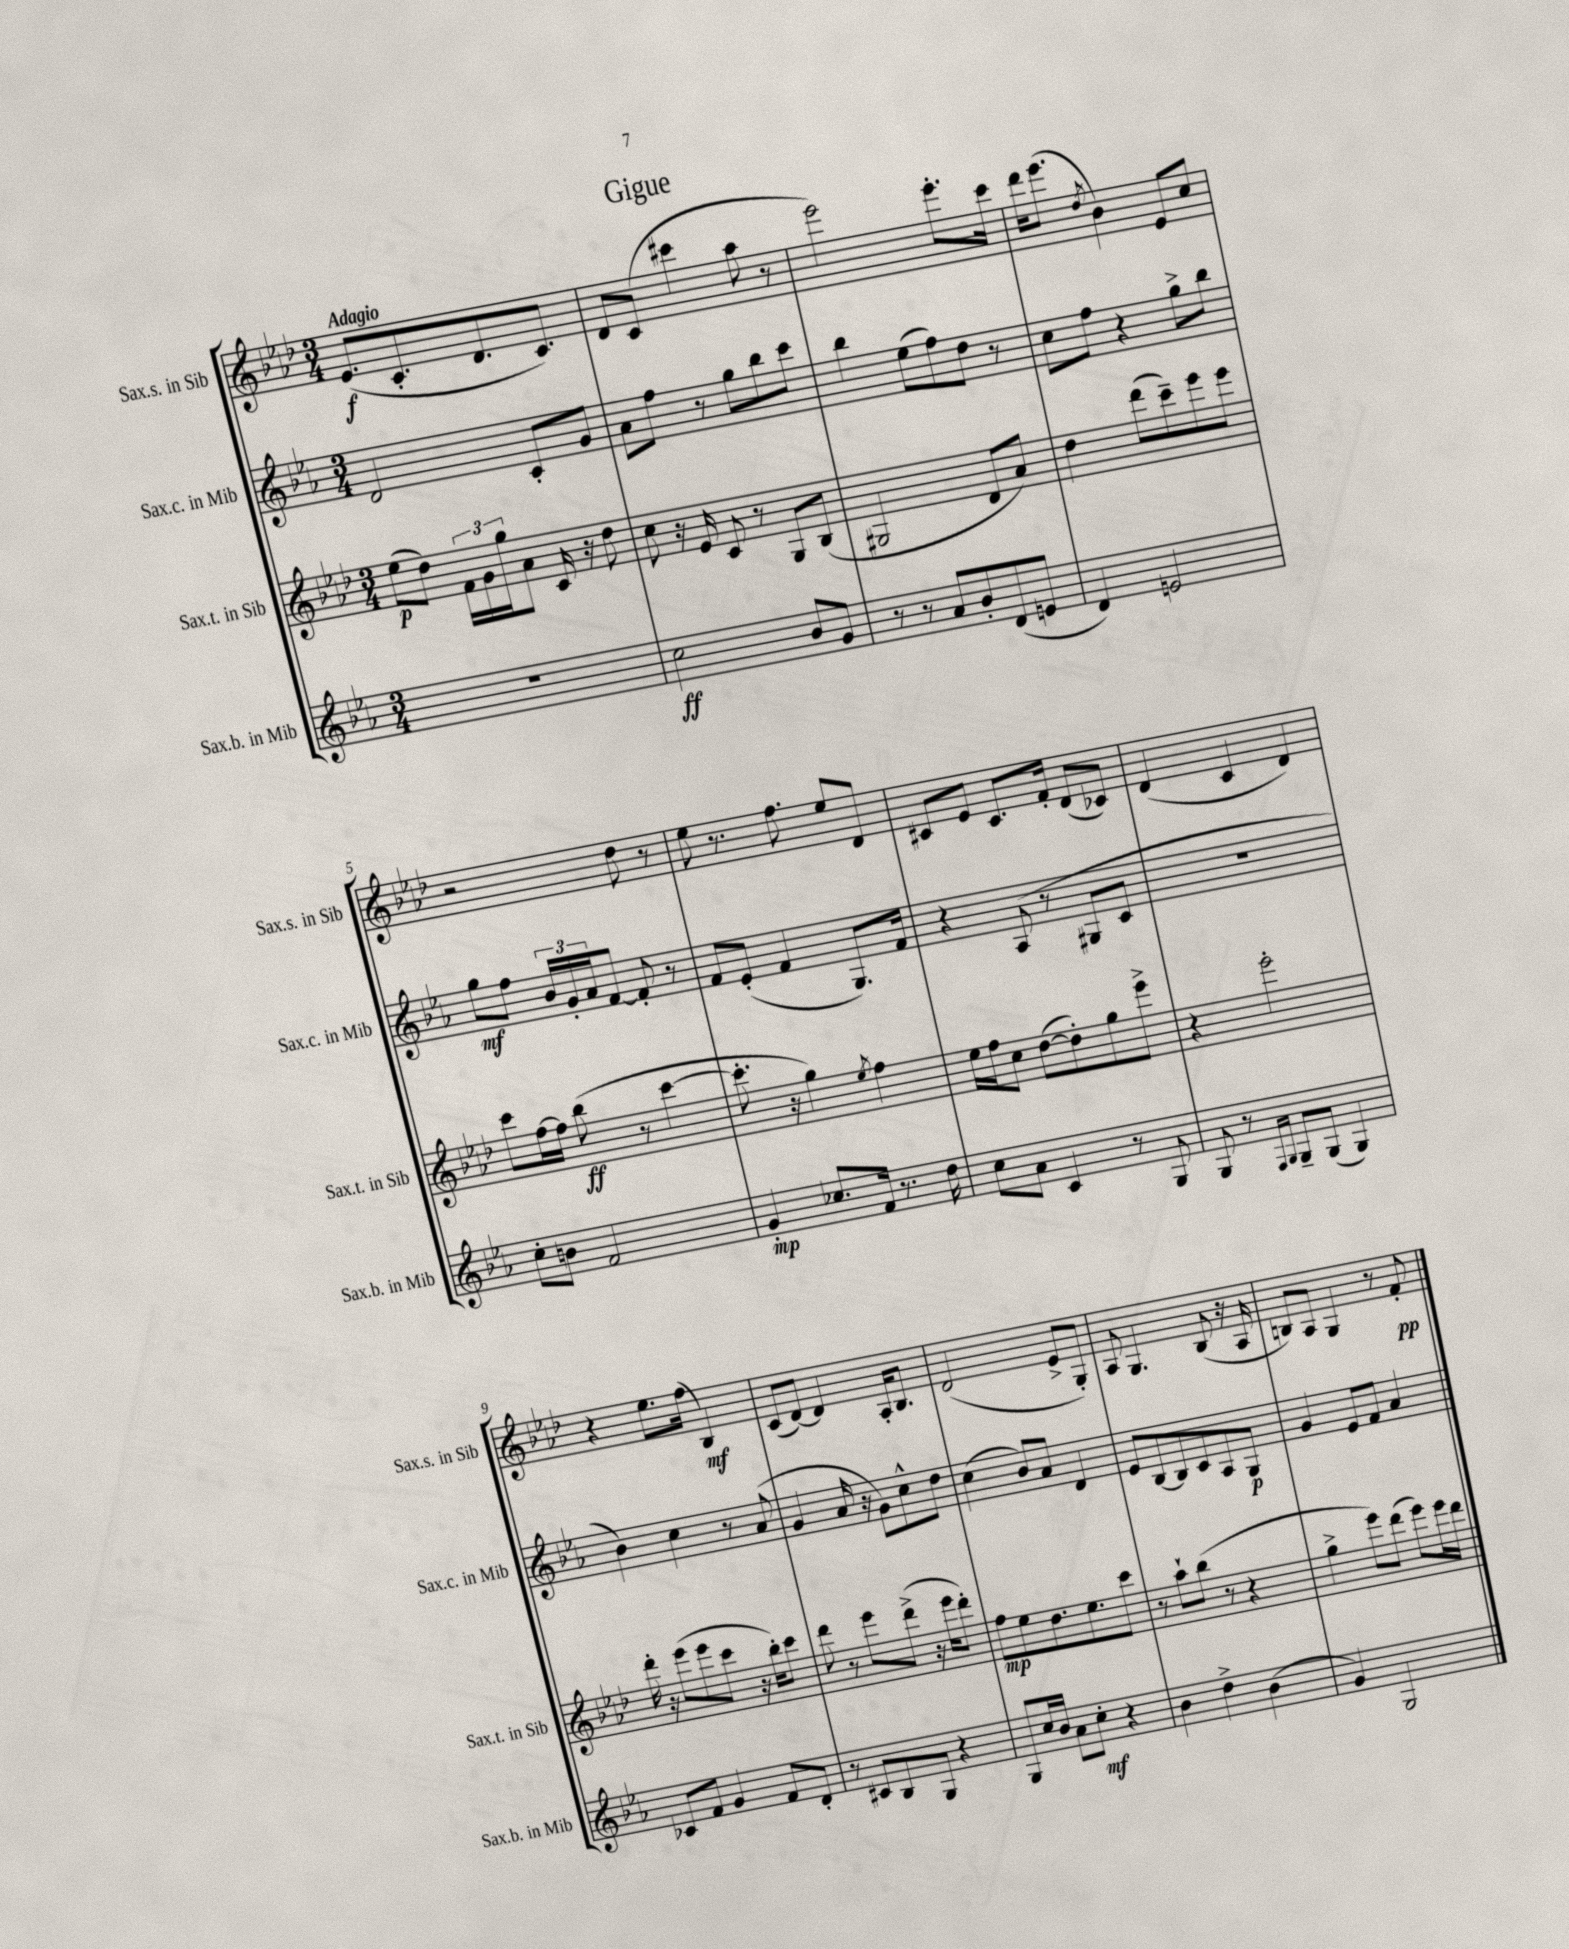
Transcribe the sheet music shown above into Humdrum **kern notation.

**kern	**kern	**kern	**kern
*staff4	*staff3	*staff2	*staff1
*clefG2	*clefG2	*clefG2	*clefG2
*k[b-e-a-]	*k[b-e-a-d-]	*k[b-e-a-]	*k[b-e-a-d-]
*M3/4	*M3/4	*M3/4	*M3/4
2.r	(8ee-\L	2d/	(8.e-/L
.	8dd-\J)	.	.
.	.	.	8.c'/
.	24f\LL	.	.
.	24g\	.	.
.	24gg\J	.	.
.	8a-\J	.	8.d-/
.	16c/	8c'/L	.
.	16r	.	8.c/J)
.	8dd-\	8g/J	.
=	=	=	=
2cc\	8cc\	8a-\L	8d-/L
.	16r	8ff\J	(8c/J
.	16e-/	.	.
.	8c/	8r	4ccc#\
.	8r	8gg\L	.
8b-/L	8G/L	8bb-\	8aa-\
8g/J	(8B-/J	8ccc\J	8r
=	=	=	=
8r	2G#/	4bb-\	2eee-\)
8r	.	.	.
8a-/L	.	(8ee-\L	.
8b-'/	.	8ff\)	.
(8d/	8d-/L	8dd\J	8.eee-'\L
8e/J	8a-/J)	8r	.
.	.	.	16ccc\Jk
=	=	=	=
4d/)	4dd-\	8cc\L	16ddd-\LK
.	.	.	(8.eee-\J
.	.	8ff\J	.
.	.	.	8qdd-/
2e/	(8ddd-\L	4r	4b-\)
.	8ccc~\)	.	.
.	8eee-\	8gg^\L	8e-/L
.	8eee-\J	8bb-\J	8cc/J
=	=	=	=
8cc'\L	8ccc\L	8gg\L	2r
8b\J	[16ff\L	8ff\J	.
.	16ff\]JJ	.	.
2f/	(8bb-\	24b-/LL	.
.	.	24g'/	.
.	.	24a-/J	.
.	8r	[8f/J	.
.	[4ccc\	8f'/]	8dd-\
.	.	8r	8r
=	=	=	=
4g'/	8.ccc'\]	8f/L	8ee-\
.	.	(8e-'/J	8.r
.	16r	.	.
8.cc-/L	4gg\)	4f/	.
.	.	.	8.ff\
16f/Jk	.	.	.
.	8qee-/	.	.
8.r	4ff\	8.G/L)	8ee-/L
.	.	.	8d-/J
16dd\	.	16f/Jk	.
=	=	=	=
8cc\L	16ee-\LL	4r	8c#/L
.	16ff\J	.	.
8a-\J	8cc\J	.	8e-/J
4c/	([8dd-\L	(8A-/	8.c#/L
.	8dd-'\])	8r	.
.	.	.	16f'/Jk
8r	8gg\	8G#/L	(8d-/L
8G/	8eee-^\J	8c/J	8c-/J)
=	=	=	=
8G/	4r	2.r	(4d-/
8r	.	.	.
16qqF/LL	.	.	.
16qqG/JJ	.	.	.
8G~/L	2eee-'\	.	4c/
(8G/J	.	.	.
4G/)	.	.	4d-/)
=	=	=	=
8c-/L	16ddd-'\	4b-\)	4r
.	16r	.	.
8f/J	(8eee-\L	.	.
4g/	8eee-\	4cc\	8.ee-\L
.	8ccc\J	.	.
.	.	.	(16ff\Jk
8f/L	16r	8r	4B-/)
.	16bb-'\LK)	.	.
8d'/J	8ccc\J	(8a-/	.
=	=	=	=
8r	8ddd-\	4g/	(8c/L
8c#/L	8r	.	[8d-/J)
8B-/	8eee-\L	16a-/	4d-/]
.	.	16r	.
8G/J	(8ddd-^\J	8g\L)	.
4r	16r	8cc^^\	16A-'/LK
.	16eee-\LK	.	8.B-/J
.	8ddd-'\J)	8dd\J	.
=	=	=	=
8G/L	8ff\L	(4cc\	(2d-/
16cc/L	8ee-\	.	.
16b-/JJ	.	.	.
8a-\L	8.dd-\	8b-/L)	.
8cc'\J	.	8a-/J	.
.	8.ee-\	.	.
4r	.	4d/	8e-^/L
.	8ccc\J	.	8G'/J)
=	=	=	=
4b-\	8r	8e-/L	8A-/
.	8aa-`\L	[8B-/	4.G/
4dd^\	(8bb-\J	8B-/]	.
.	8r	8c/	.
(4b-\	4r	8A-/	(8B-/
.	.	8G/J	16r
.	.	.	16A-/
=	=	=	=
4g/)	4gg^\	4g/	8B/L)
.	.	.	8A-/J
2G/	8eee-\L)	8e-/L	4G/
.	(8ddd-\J	8f/J	.
.	8eee-\L)	4a-/	8r
.	16eee-\L	.	8f'/
.	16ddd-\JJ	.	.
==	==	==	==
*-	*-	*-	*-
